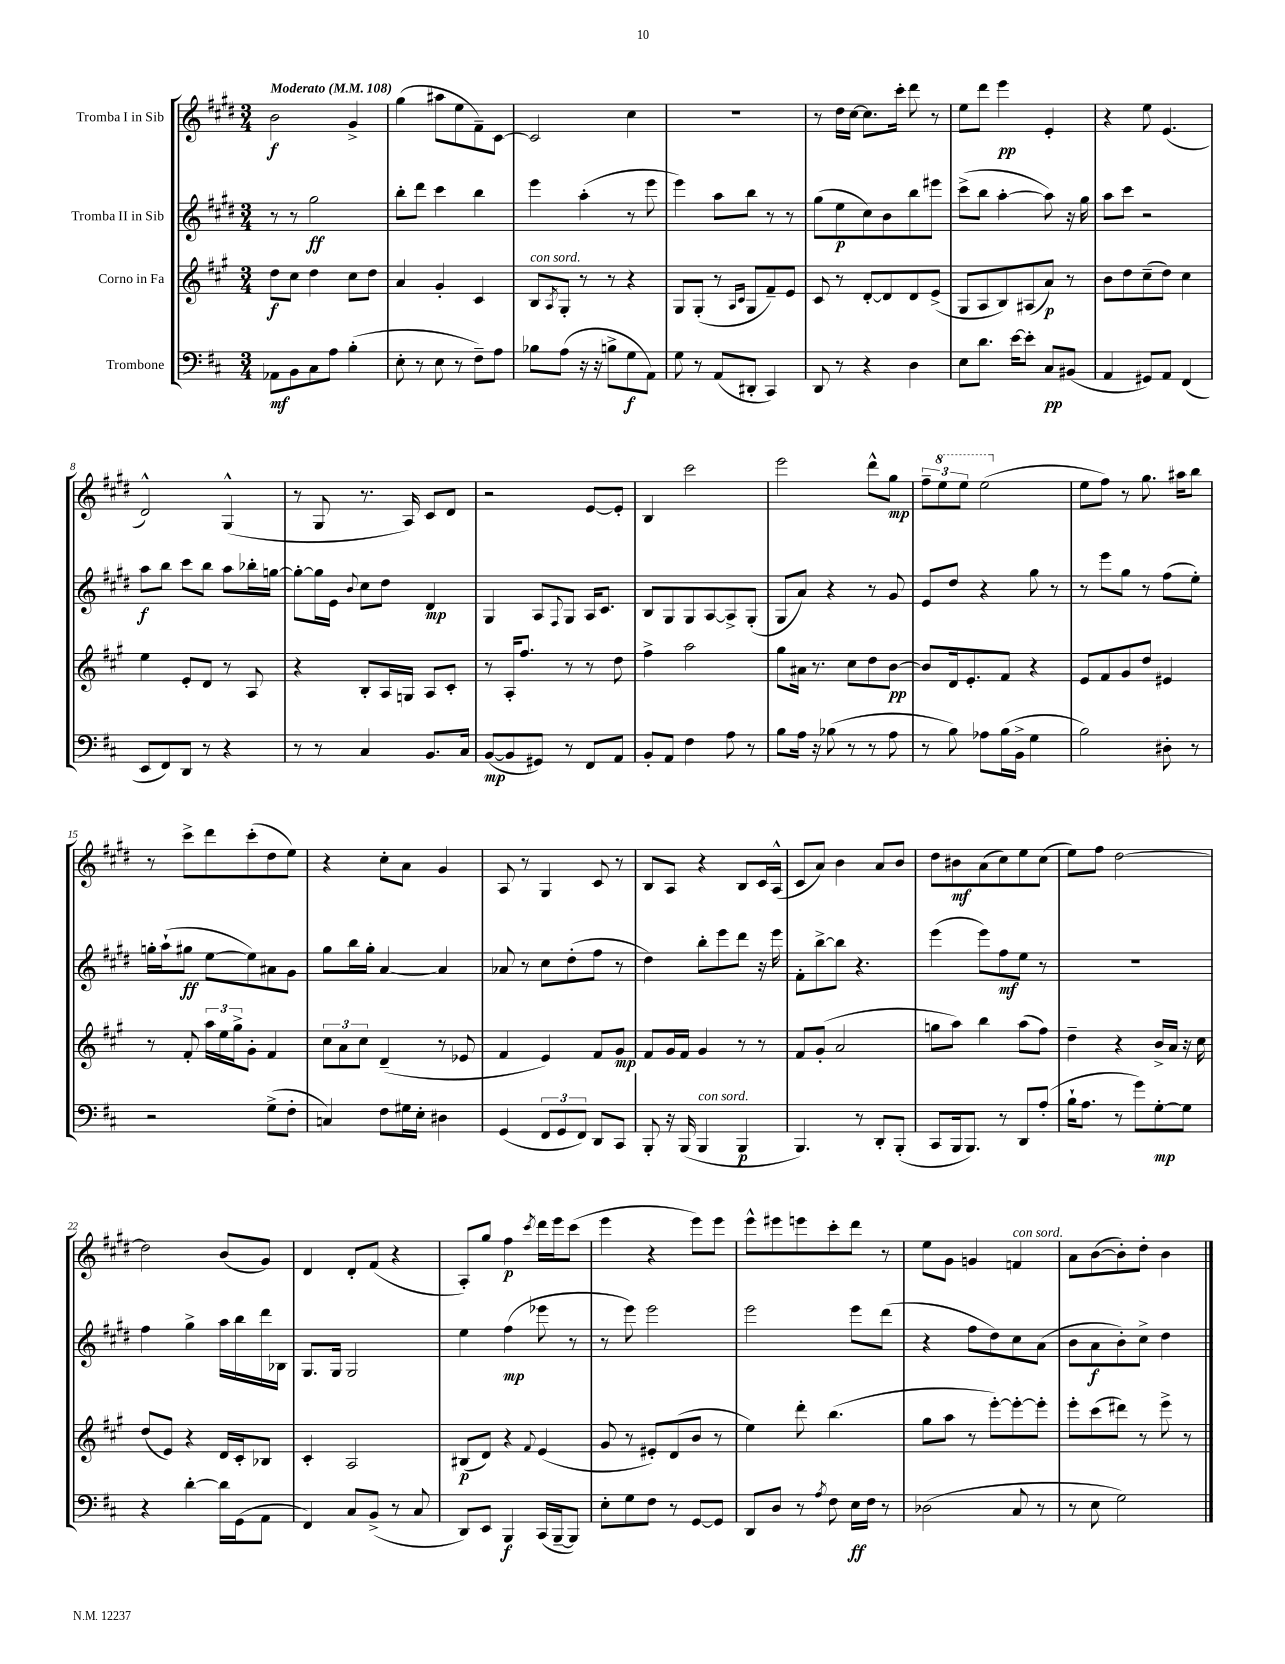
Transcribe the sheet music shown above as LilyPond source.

<<
\new StaffGroup <<
\new Staff = "s0" \with { instrumentName = "Tromba I in Sib" } {
    \clef treble \key e \major \numericTimeSignature \time 3/4 \tempo "Moderato" 4 = 108
    b'2\f gis'4-> |
    gis''4( ais''8 e''8 fis'8--) cis'8~ |
    cis'2 cis''4 |
    R2. |
    r8 dis''16 cis''16~ cis''8. cis'''16-. dis'''8 r8 |
    e''8 dis'''8 e'''4\pp e'4-. |
    r4 e''8 e'4.( |
    dis'2-^) gis4-^( |
    r8 gis8 r8. a16) cis'8 dis'8 |
    r2 e'8~ e'8-. |
    b4 cis'''2 |
    e'''2 dis'''8-^ gis''8\mp |
    \tuplet 3/2 { fis''8-- \ottava #1 e'''8 e'''8 } e'''2( \ottava #0 |
    e''8 fis''8) r8 gis''8. ais''16 b''8 |
    r8 cis'''8-> dis'''8 cis'''8-.( dis''8 e''8) |
    r4 cis''8-. a'8 gis'4 |
    a8 r8 gis4 cis'8 r8 |
    b8 a8 r4 b8 cis'16 a16-^( |
    cis'8 a'8) b'4 a'8 b'8 |
    dis''8 bis'8\mf a'8( cis''8) e''8 cis''8( |
    e''8) fis''8 dis''2~ |
    dis''2 b'8( gis'8) |
    dis'4 dis'8-. fis'8( r4 |
    a8-.) gis''8 fis''4\p \acciaccatura { cis'''8 } dis'''16 e'''16 cis'''8( |
    e'''4 r4 e'''8) e'''8 |
    e'''8-^ eis'''8 e'''8 cis'''8-. dis'''8 r8 |
    e''8 gis'8 g'4 f'4^\markup { \italic "con sord." } |
    a'8 b'8~( b'8-.) dis''8-. b'4 \bar "|." |
}
\new Staff = "s1" \with { instrumentName = "Tromba II in Sib" } {
    \clef treble \key e \major \numericTimeSignature \time 3/4
    r8 r8 gis''2\ff |
    b''8-. dis'''8 cis'''4 b''4 |
    e'''4 a''4-.( r8 e'''8 |
    e'''4) a''8 b''8 r8 r8 |
    gis''8( e''8\p cis''8) b'8 b''8 eis'''8 |
    cis'''8->( b''8 a''4~-. a''8) r16 gis''16 |
    a''8 cis'''8 r2 |
    a''8\f b''8 cis'''8 b''8 a''8 bes''16-. g''16~ |
    g''8~-. g''16 e'16 \appoggiatura { b'8 } cis''8 dis''8 dis'4\mp |
    gis4 a8 \appoggiatura { fis8 } gis8 a16 cis'8. |
    b8 gis8 gis8 a8~ a8-> gis8-.( |
    gis8 a'8) r4 r8 gis'8 |
    e'8 dis''8 r4 gis''8 r8 |
    r8 e'''8 gis''8 r8 fis''8( e''8-.) |
    g''16-. a''16-!( gis''8\ff e''8~ e''8) ais'8 gis'8 |
    gis''8 b''16 gis''16-. a'4~ a'4 |
    aes'8 r8 cis''8 dis''8-.( fis''8 r8 |
    dis''4) b''8-. e'''8 dis'''8 r16 e'''16 |
    fis'8-. b''8~-> b''8 r4. |
    e'''4( e'''8) fis''8\mf e''8 r8 |
    R2. |
    fis''4 gis''4-> a''16 b''16 dis'''16 bes16 |
    gis8. gis16 gis2 |
    e''4 fis''4\mp( ees'''8 r8 |
    r8 e'''8) e'''2 |
    e'''2 e'''8 dis'''8( |
    r4 fis''8 dis''8) cis''8 a'8( |
    b'8 a'8\f b'8-.) cis''8-> dis''4 \bar "|." |
}
\new Staff = "s2" \with { instrumentName = "Corno in Fa" } {
    \clef treble \key a \major \numericTimeSignature \time 3/4
    d''8\f cis''8 d''4 cis''8 d''8 |
    a'4 gis'4-. cis'4 |
    b8^\markup { \italic "con sord." } \acciaccatura { a8 } gis8-. r8 r8 r4 |
    gis8 gis8-.( r8 \grace { a16 cis'16 } gis8 fis'8--) e'8 |
    cis'8 r8 d'8~-. d'8 d'8 e'8->( |
    gis8 a8 b8) ais8( a'8\p) r8 |
    b'8 d''8 cis''8--( d''8) cis''4 |
    e''4 e'8-. d'8 r8 a8 |
    r4 b8-. a16 g16 a8 cis'8-. |
    r8 a16-. fis''8. r8 r8 d''8 |
    fis''4-> a''2 |
    gis''8 ais'16 r8. cis''8 d''8 b'8~\pp |
    b'8 d'16 e'8.-. fis'8 r4 |
    e'8 fis'8 gis'8 d''8 eis'4 |
    r8 fis'8-. \tuplet 3/2 { a''16 e''16 gis''16-> } gis'8-. fis'4 |
    \tuplet 3/2 { cis''8 a'8 cis''8 } d'4--( r8 ees'8 |
    fis'4 e'4) fis'8 gis'8\mp |
    fis'8 gis'16 fis'16 gis'4 r8 r8 |
    fis'8 gis'8-.( a'2 |
    g''8 a''8) b''4 a''8( fis''8) |
    d''4-- r4 b'16-> a'16 r16 cis''16 |
    d''8( e'8) r4 d'16 cis'16-. bes8 |
    cis'4-. a2 |
    bis8\p( d'8) r4 \appoggiatura { fis'8 } e'4( |
    gis'8 r8 eis'8-.) d'8( b'8 r8 |
    e''4) d'''8-. b''4.( |
    gis''8 a''8 r8 e'''8~-.) e'''8~-. e'''8-. |
    e'''8-. cis'''8( dis'''8) r8 e'''8-> r8 \bar "|." |
}
\new Staff = "s3" \with { instrumentName = "Trombone" } {
    \clef bass \key d \major \numericTimeSignature \time 3/4
    aes,8\mf b,8 cis8 a8 b4-.( |
    e8-. r8 e8 r8 fis8--) a8 |
    bes8 a8( r16 r16 b8-> g8\f a,8) |
    g8 r8 a,8( dis,8-. cis,4) |
    d,8 r8 r4 d4 |
    e8 d'8. e'16~ e'8-. cis8\pp bis,8( |
    a,4 gis,8) a,8 fis,4( |
    e,8 fis,8) d,8 r8 r4 |
    r8 r8 cis4 b,8. cis16 |
    b,8~\mp( b,8 gis,8) r8 fis,8 a,8 |
    b,8-. a,8 fis4 a8 r8 |
    b8 a16 r16 bes8( r8 r8 a8 |
    r8 b8) aes8 b16( b,16-> g4 |
    b2) dis8-. r8 |
    r2 g8->( fis8-. |
    c4) fis8 gis16 e16-. dis4 |
    g,4( \tuplet 3/2 { fis,8 g,8 fis,8) } d,8 cis,8 |
    b,,8-. r16 b,,16( b,,4^\markup { \italic "con sord." } b,,4\p |
    b,,4.) r8 d,8-. b,,8-.( |
    cis,8 b,,16 b,,8.) r8 d,8 a8-.( |
    b16-! a8. r8 g'8) g8~-.\mp g8 |
    r4 d'4~-. d'16 g,16( a,8 |
    fis,4) cis8 b,8->( r8 cis8 |
    d,8) e,8 b,,4\f cis,16( b,,16~-- b,,8) |
    e8-. g8 fis8 r8 g,8~ g,8 |
    d,8 d8 r8 \acciaccatura { a8 } fis8 e16\ff fis16 r8 |
    des2( cis8 r8 |
    r8 e8 g2) \bar "|." |
}
>>
>>
